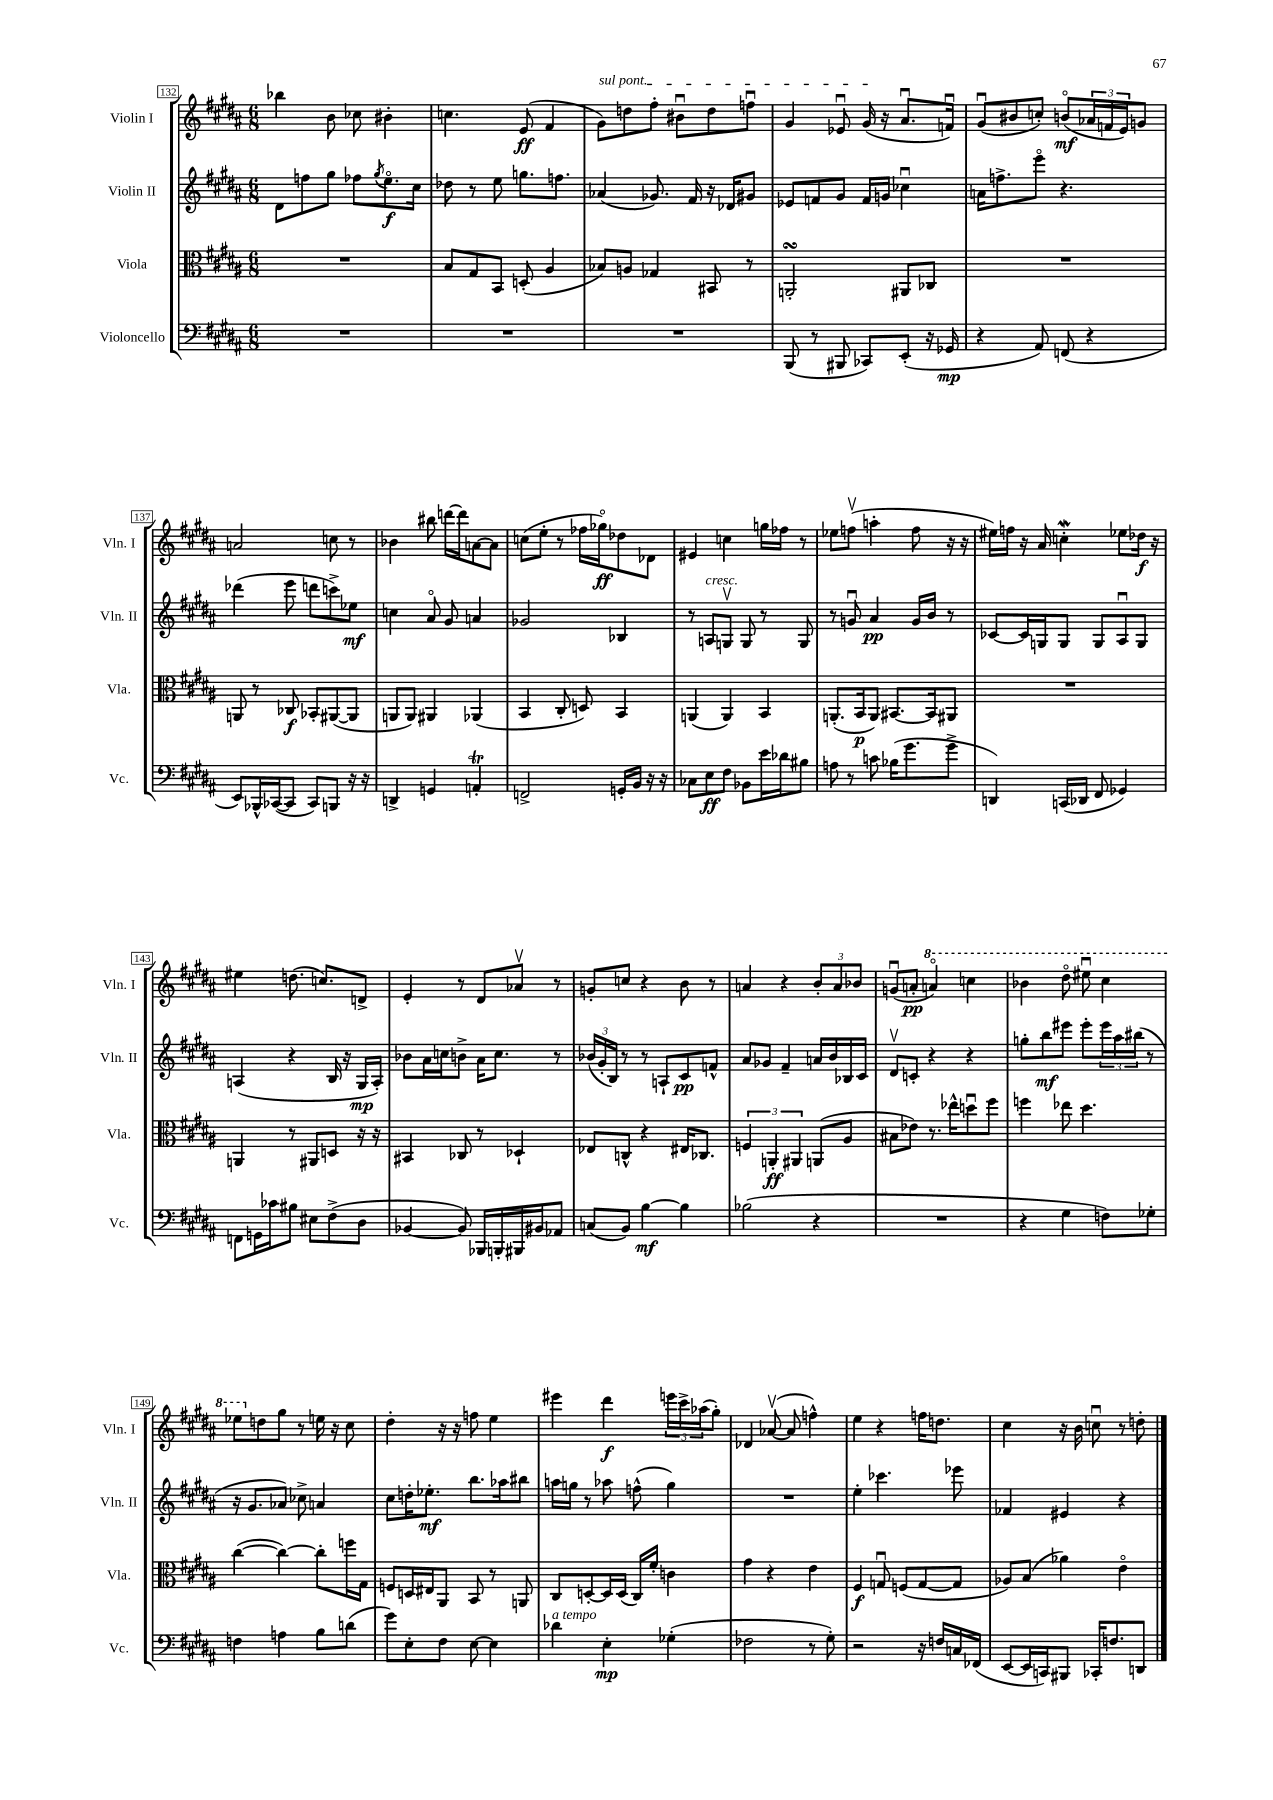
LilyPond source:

<<
\new StaffGroup <<
\new Staff = "s0" \with { instrumentName = "Violin I" shortInstrumentName = "Vln. I" } {
    \clef treble \key b \major \numericTimeSignature \time 6/8
    bes''4 b'8 ces''8 bis'4-. |
    c''4. e'8\ff( fis'4 |
    \once \override TextSpanner.bound-details.left.text = \markup { \italic "sul pont." } gis'8\startTextSpan) d''8 fis''8-. bis'8\downbow d''8 f''8\downbow |
    gis'4 ees'8\downbow gis'16\stopTextSpan( r16 ais'8.\downbow f'16\downbow) |
    gis'8\downbow( bis'8 c''8-.) b'8\flageolet\mf( \tuplet 3/2 { aes'16 f'16 e'16) } g'8 |
    a'2 c''8 r8 |
    bes'4 bis''8 d'''16~ d'''16 a'8~ a'8 |
    c''8( e''8-. r8 fes''16 ges''16\flageolet\ff) des''8 des'8 |
    eis'4 c''4 g''16 fes''16 r8 |
    ees''8 f''8\upbow( a''4-. f''8 r16 r16 |
    eis''16) f''16 r16 ais'16 c''4-.\mordent ees''8 des''16\f r16 |
    eis''4 d''8.( c''8.) d'8-> |
    e'4-. r8 dis'8 aes'8\upbow r8 |
    g'8-. c''8 r4 b'8 r8 |
    a'4 r4 \tuplet 3/2 { b'8-. a'8 bes'8 } |
    g'8\downbow( a'8-.\pp \ottava #1 a''4\flageolet) c'''4 |
    bes''4 dis'''8\flageolet eis'''8\downbow cis'''4 |
    ees'''8 \ottava #0 d''8 gis''8 r8 e''!16 r16 cis''8 |
    dis''4-. r16 r16 f''8 e''4 |
    eis'''4 dis'''4\f \tuplet 3/2 { e'''16 cis'''16-> aes''16( } gis''8-.) |
    des'4 aes'8~\upbow( aes'8 f''4-^) |
    e''4 r4 f''16 d''8. |
    cis''4 r16 b'16 c''8\downbow r8 d''8-. \bar "|." |
}
\new Staff = "s1" \with { instrumentName = "Violin II" shortInstrumentName = "Vln. II" } {
    \clef treble \key b \major \numericTimeSignature \time 6/8
    dis'8 f''8 gis''8 fes''8 \acciaccatura { gis''8 } e''8.\flageolet\f cis''16 |
    des''8 r8 e''8 g''8. f''8. |
    aes'4( ges'8.) fis'16 r16 des'16 gis'8 |
    ees'8 f'8 gis'8 f'16 g'16 ces''4\downbow |
    a'16 f''8.-> e'''8\flageolet r4. |
    des'''4( e'''8 d'''8 c'''8->) ees''8\mf |
    c''4 ais'8\flageolet gis'8 a'4 |
    ges'2 bes4 |
    r8 a8^\markup { \italic "cresc." } g8\upbow g8 r8 g8 |
    r8 g'8\downbow ais'4\pp g'16 b'16 r8 |
    ces'8~ ces'16 g16 g8 g8 ais8\downbow g8 |
    a4( r4 b16 r16 gis16\mp a16-.) |
    bes'8 ais'16 c''16 b'8-> ais'16 c''8. r8 |
    \tuplet 3/2 { bes'16( gis'16-. b16) } r8 r8 a8-! cis'8\pp f'8-^ |
    ais'8 ges'8 fis'4-- a'16 b'16 bes16 cis'16 |
    dis'8\upbow c'8-. r4 r4 |
    g''8-. b''8\mf eis'''8 eis'''8-. \tuplet 3/2 { eis'''16 ais''16 bis''16( } r8 |
    r16 gis'8. aes'8) ces''8-> a'4 |
    cis''8 d''16-. ees''8.-.\mf b''8. aes''16 bis''8 |
    a''16 g''16 r8 aes''8 f''8-^( g''4) |
    R2. |
    e''4-. ces'''4. ees'''8 |
    fes'4 eis'4 r4 \bar "|." |
}
\new Staff = "s2" \with { instrumentName = "Viola" shortInstrumentName = "Vla." } {
    \clef alto \key b \major \numericTimeSignature \time 6/8
    R2. |
    b8 gis8 b,8 d8-.( ais4 |
    bes8) a8 ges4 bis,8 r8 |
    a,2-.\turn ais,8 ces8 |
    R2. |
    a,8 r8 ces8\f bes,8-. ais,8~( ais,8 |
    a,8 a,8) ais,4 aes,4( |
    b,4 cis8-. d8) b,4 |
    a,4( a,4) b,4 |
    a,8.-.( b,16\p a,8) bis,8.~ bis,16 ais,8 |
    R2. |
    a,4 r8 ais,8 d8 r16 r16 |
    bis,4 ces8 r8 des4-! |
    ees8 c8-^ r4 eis16 ces8. |
    \tuplet 3/2 { f4 a,4-.\ff ais,4 } a,8( ais8 |
    bis8 ees'8) r8. ees''16-^ d''8\downbow fis''8 |
    f''4 ees''8 dis''4. |
    cis''4~( cis''4~) cis''8-. f''16 gis16 |
    f8 d16 eis16 ais,8 b,8 r8 a,8 |
    cis8 d8~-. d16 d16( cis16) fis'16-. c'4 |
    gis'4 r4 e'4 |
    fis4\f g8\downbow f8( g8~ g8 |
    aes8) b8( aes'4) e'4\flageolet \bar "|." |
}
\new Staff = "s3" \with { instrumentName = "Violoncello" shortInstrumentName = "Vc." } {
    \clef bass \key b \major \numericTimeSignature \time 6/8
    R2. |
    R2. |
    R2. |
    b,,8( r8 bis,,8 ces,8) e,8-.( r16 ges,16\mp |
    r4 ais,8) f,8( r4 |
    e,8) bes,,16-^ ces,16~( ces,8 ces,8) b,,8 r16 r16 |
    d,4-> g,4 a,4-.\trill |
    f,2-> g,16-. b,16 r16 r16 |
    ces8 e8\ff fis8 bes,8 e'16 des'16 bis8 |
    a8 r8 c'8 bes16( gis'8. gis'8-> |
    d,4) c,16( des,16 fis,8 ges,4) |
    f,8 g,16 ces'16 bis8 eis8 fis8->( dis8 |
    bes,4~ bes,8) bes,,16 b,,16-. bis,,16 bis,16 aes,8 |
    c8( b,8) b4~\mf b4 |
    bes2( r4 |
    R2. |
    r4 gis4 f8) ges8-. |
    f4 a4 b8 d'8( |
    gis'8) e8-. fis8 e8~ e4 |
    des'4^\markup { \italic "a tempo" } e4-.\mp ges4-.( |
    fes2 r8 gis8-.) |
    r2 r16 f16 c16 fes,16( |
    e,8~ e,16 c,16) bis,,8 ces,16-. f8. d,8 \bar "|." |
}
>>
>>
\layout { \context { \Score currentBarNumber = #132 \override BarNumber.stencil = #(make-stencil-boxer 0.1 0.3 ly:text-interface::print) } }
